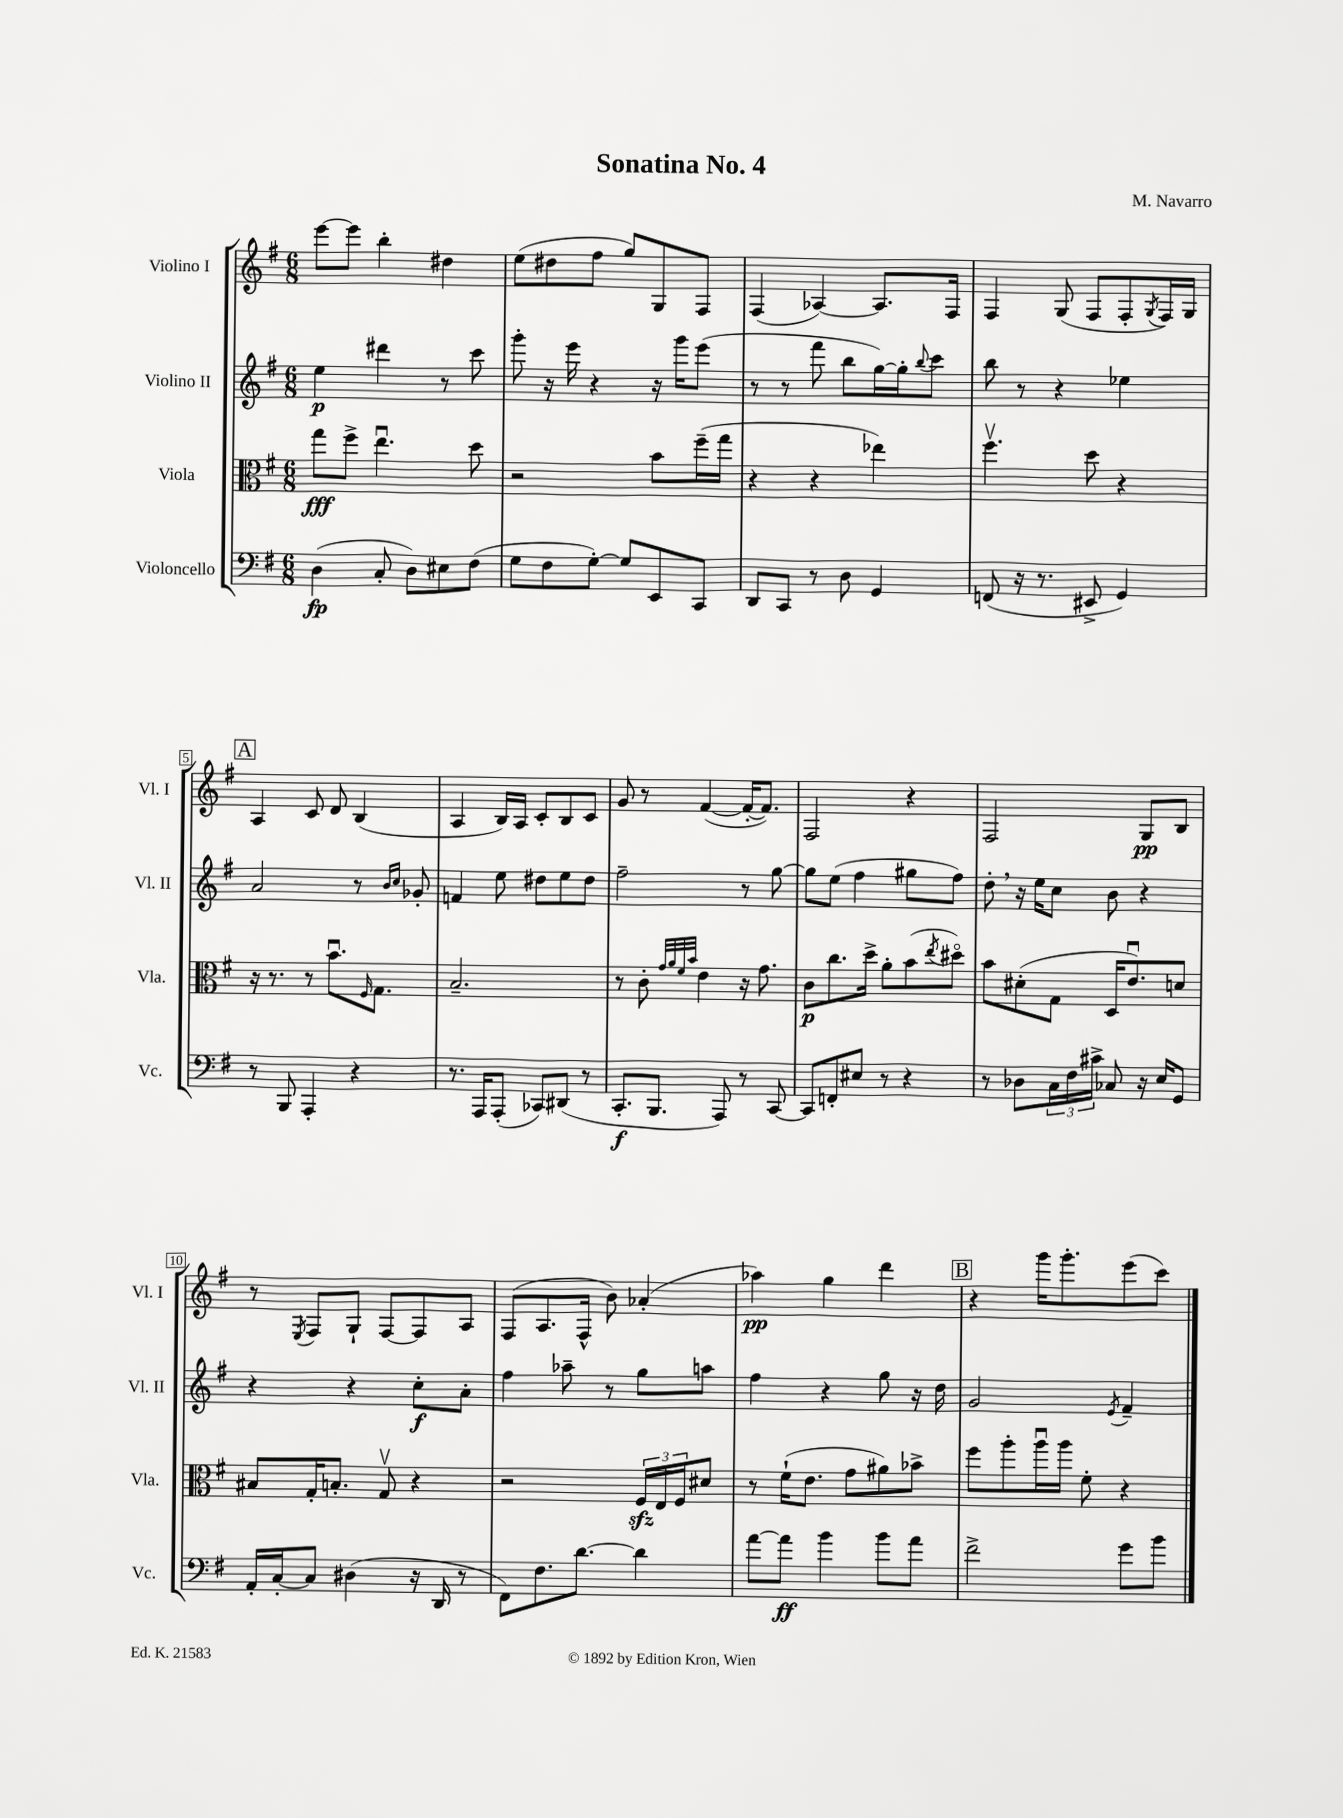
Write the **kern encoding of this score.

**kern	**kern	**kern	**kern
*staff4	*staff3	*staff2	*staff1
*clefF4	*clefC3	*clefG2	*clefG2
*k[f#]	*k[f#]	*k[f#]	*k[f#]
*M6/8	*M6/8	*M6/8	*M6/8
(4D\	8gg\L	4ee\	[8eee\L
.	8ff#^\J	.	8eee\]J
8C'/	4.eeu\	4ddd#\	4bb'\
8D\L)	.	.	.
8E#\	.	8r	4dd#\
(8F#\J	8dd\	8ccc\	.
=	=	=	=
8G\L	2r	8ggg'\	(8ee\L
8F#\	.	16r	8dd#\
.	.	16eee\	.
[8G'\J)	.	4r	8ff#\J
8G/]L	.	.	8gg/L)
8EE/	8b\L	16r	8G/
.	.	16ggg\LK	.
8CC/J	(16ff#~\L	(8eee\J	8F#/J
.	16gg\JJ	.	.
=	=	=	=
8DD/L	4r	8r	(4F#/
8CC/J	.	8r	.
8r	4r	8fff#\	[4A-/)
8D\	.	8bb\L	.
4GG/	4ee-\)	[16gg\L)	8.A-/]L
.	.	16gg'\]J	.
.	.	8qqbb/	.
.	.	8ccc\J	.
.	.	.	16F#/Jk
=	=	=	=
(8FF/	4.ff#v\	8bb\	4F#/
16r	.	8r	.
8.r	.	.	.
.	.	4r	(8G/
8EE#^/	8dd\	.	8F#/L
4GG/)	4r	4ee-\	8F#'/
.	.	.	8qG/
.	.	.	16F#/L)
.	.	.	16G/JJ
=	=	=	=
8r	16r	2a/	4A/
.	8.r	.	.
8BBB/	.	.	.
4AAA'/	8r	.	8c/
.	8.bu\L	.	8d/
4r	.	8r	(4B/
.	16qqF#/	.	.
.	8.G\J	.	.
.	.	16qqb/LL	.
.	.	16qqcc/JJ	.
.	.	8g-'/	.
=	=	=	=
8.r	2.B~/	4f/	4A/
16AAA/LK	.	.	.
(8AAA'/J	.	8ee\	16B/LL)
.	.	.	16A/JJ
8CC-/L)	.	8dd#\L	8c'/L
(8DD#/J	.	8ee\	8B/
8r	.	8dd#\J	8c/J
=	=	=	=
8.CC'/L	8r	2ff#~\	8g/
.	8c'\	.	8r
8.BBB/J	.	.	.
.	32qqg/LLL	.	.
.	32qqa/	.	.
.	32qqf#/	.	.
.	32qqb/JJJ	.	.
.	4e\	.	([4f#/
8AAA/)	.	.	.
8r	16r	8r	16f#'/_LK
.	8.g\	.	8.f#/]J)
[8CC/	.	[8gg\	.
=	=	=	=
8CC/]L	8c\L	8gg\]L	2F#/
8FF'/	8.cc\	(8ee\J	.
8E#/J	.	4ff#\	.
.	16dd^\Jk	.	.
8r	8a'\L	.	.
4r	(8b\	8gg#\L	4r
.	8qee/	.	.
.	8dd#o\J)	8ff#\J)	.
=	=	=	=
8r	8b\L	8dd'\	2F#/
8D-\L	(8d#'\	16r	.
.	.	16ee\LK	.
24C\L	8G\J	8cc\J	.
24F#\	.	.	.
24c#^\JJ	.	.	.
8C-/	16D/LK	8b\	.
.	8.eu/)	.	.
16r	.	4r	8G/L
16E/LK	.	.	.
8GG/J	8d/J	.	8B/J
=	=	=	=
16AA'/LL	8B#/L	4r	8r
[16C'/J	.	.	.
.	.	.	8qE/
8C/]J	16G'/K	.	8F#/L
.	8.B'/J	.	.
(4D#\	.	4r	8G`/J
.	8Gv/	.	[8F#/L
16r	4r	8cc'\L	8F#/]
16DD/	.	.	.
8r	.	8a'\J	8A/J
=	=	=	=
8FF#\L)	2r	4ff#\	(8F#/L
8.F#\	.	.	8.A/
.	.	8aa-~\	.
[8.d\J	.	.	16F#^^/Jk
.	.	8r	8b\)
4d\]	24F#/LL	8gg\L	(4a-'/
.	24E/	.	.
.	24F#/J	.	.
.	8d#/J	8aa\J	.
=	=	=	=
[8a\L	8r	4ff#\	4aa-\)
8a\]J	(16f#`\LK	.	.
.	8.e\J	.	.
4b\	.	4r	4gg\
.	8g\L	.	.
8b\L	8a#\)	8gg\	4ddd\
8a\J	8b-^\J	16r	.
.	.	16dd\	.
=	=	=	=
2f#^\	8ff#\L	2g/	4r
.	8aa'\	.	.
.	16aau\L	.	16ggg\LK
.	16aa\JJ	.	8.ggg'\
.	8f#'\	.	.
.	.	8qe/	.
8g\L	4r	4f#~/	(8eee\
8b\J	.	.	8ccc\J)
==	==	==	==
*-	*-	*-	*-
